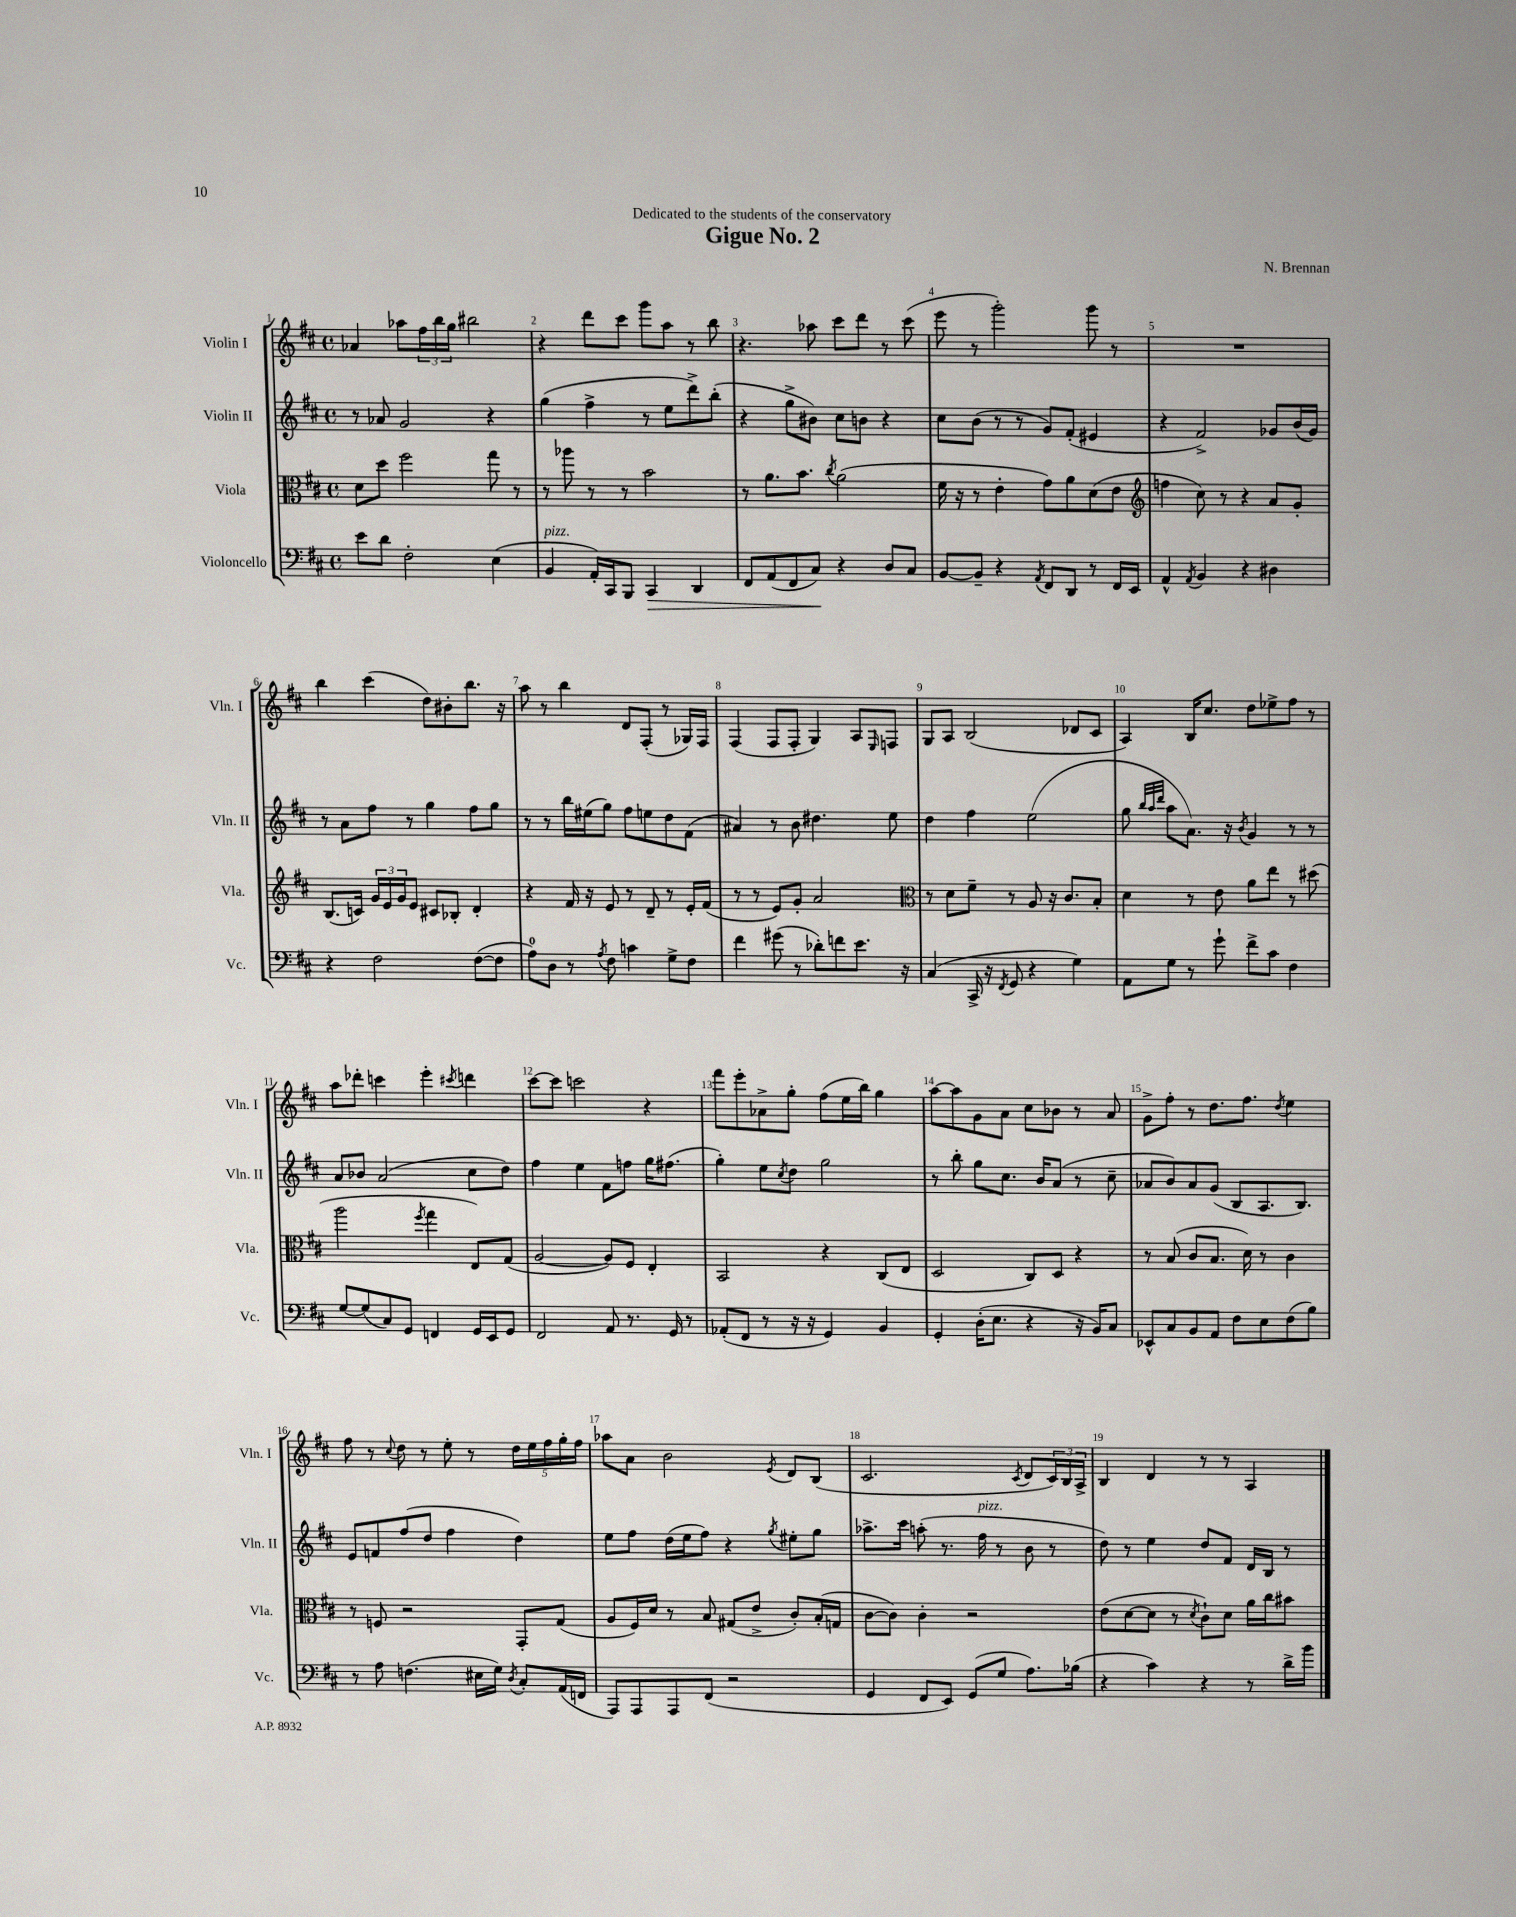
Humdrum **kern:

**kern	**dynam	**kern	**kern	**kern
*part4	*part4	*part3	*part2	*part1
*staff4	*staff4	*staff3	*staff2	*staff1
*I"Violoncello	*	*I"Viola	*I"Violin II	*I"Violin I
*I'Vc.	*	*I'Vla.	*I'Vln. II	*I'Vln. I
*clefF4	*	*clefC3	*clefG2	*clefG2
*k[f#c#]	*	*k[f#c#]	*k[f#c#]	*k[f#c#]
*M4/4	*	*M4/4	*M4/4	*M4/4
*met(c)	*	*met(c)	*met(c)	*met(c)
=1	=1	=1	=1	=1
8e\L	.	8d\L	8r	4a-X/
8d\J	.	8dd\J	8a-X/	.
2F#'\	.	2ff#\	2g/	8aa-X\L
.	.	.	.	24ff#\L
.	.	.	.	24bb\
.	.	.	.	24gg\JJ
.	.	.	.	2bb#X\
(4E\	.	8gg\	4r	.
.	.	8r	.	.
=2	=2	=2	=2	=2
!LO:TX:a:i:t=pizz.	!	!	!	!
4BB/	.	8r	(4gg\	4r
.	.	8aa-X\	.	.
16AA'/LL)	.	8r	4ff#^\	8ddd\L
16CC#/J	.	.	.	.
8BBB/J	.	8r	.	8ccc#\J
!	!LO:HP:b	!	!	!
4CC#/	>	2b\	8r	8ggg\L
.	.	.	8ee\L	8aa\J
4DD/	.	.	8ddd^\)	8r
.	.	.	(8bb'\J	8bb\
=3	=3	=3	=3	=3
8FF#/L	.	8r	4r	4.r
(8AA/	.	8.a\L	.	.
8FF#/	.	.	8gg^\L	.
.	.	8.b\J	.	.
8C#/J)	.	.	8b#X\J)	8aa-X\
.	.	8qcc#/	.	.
4r	]	(2a\	8cc#\L	8ccc#\L
.	.	.	8bn\J	8ddd\J
8D/L	.	.	4r	8r
8C#/J	.	.	.	(8ccc#\
=4	=4	=4	=4	=4
[8BB/L	.	16f#\	8cc#\L	8eee\
.	.	16r	.	.
8BB~/J]	.	8r	(8b\J	8r
4r	.	4e'\	8r	2ggg'\)
.	.	.	8r	.
8qAA/	.	.	.	.
8FF#/L	.	8g\L)	8g/L)	.
8DD/J	.	8a\	(8f#'/J	.
8r	.	(8d\	4e#X/	8ggg\
16FF#/LL	.	8e\J	.	8r
16EE/JJ	.	.	.	.
=5	=5	=5	=5	=5
*	*	*clefG2	*	*
4AA^^/	.	4ffn\	4r	1r
8qAA/	.	.	.	.
4BB/	.	8cc#\)	2f#^/)	.
.	.	8r	.	.
4r	.	4r	.	.
4D#X\	.	8a/L	8g-X/L	.
.	.	8g'/J	(16b/L	.
.	.	.	16g-/JJ)	.
!!LO:LB:g=z
=6	=6	=6	=6	=6
4r	.	(8.B/L	8r	4bb\
.	.	.	8a\L	.
.	.	16cn/Jk)	.	.
2F#\	.	24g/LL	8ff#\J	(4ccc#\
.	.	24e/	.	.
.	.	24g/J	.	.
.	.	8e/J	8r	.
.	.	8c#X/L	4gg\	8dd\L)
.	.	8B-X'/J	.	8b#X'\
([8F#\L	.	4d'/	8ff#\L	8.bb\J
8F#\J]	.	.	8gg\J	.
.	.	.	.	16r
=7	=7	=7	=7	=7
8A\L)	.	4r	8r	8aa\
8D\J	.	.	8r	8r
8r	.	16f#/	16bb\LL	4bb\
.	.	16r	(16ee#X\J	.
8qA/	.	.	.	.
8F#\	.	8e/	8gg\J)	.
4cn\	.	8r	8ff#\L	8d/L
.	.	8d~/	8een\	(8F#'/J
8G^\L	.	8r	8dd\	8r
8F#\J	.	16e'/LL	(8f#\J	16G-X/LL)
.	.	(16f#/JJ	.	16F#/JJ
=8	=8	=8	=8	=8
4f#\	.	8r	4a#X/)	(4F#/
.	.	8r	.	.
(8g#X\	.	8e/L)	8r	8F#/L
8r	.	8g'/J	8b\	8F#'/J
8d-X'\L)	.	2a/	4.dd#X\	4G/)
8fn\	.	.	.	.
8.e\J	.	.	.	8A/L
.	.	.	.	16qqE/
.	.	.	8ee\	8Fn/J
16r	.	.	.	.
=9	=9	=9	=9	=9
*	*	*clefC3	*	*
(4C#/	.	8r	4dd\	8G/L
.	.	8d\L	.	8A/J
16CC#^/	.	8f#~\J	4ff#\	(2B/
16r	.	.	.	.
8qFF#/	.	.	.	.
8GG/	.	8r	.	.
4r	.	8A/	(2ee\	.
.	.	16r	.	.
.	.	8.c#/L	.	.
4G\)	.	.	.	8d-X/L
.	.	8B'/J	.	8c#/J
=10	=10	=10	=10	=10
8AA\L	.	4d\	8gg\	4A/)
.	.	.	32qqbb/LLL	.
.	.	.	32qqaa/	.
.	.	.	32qqddd/JJJ	.
8G\J	.	.	8aa\L	.
8r	.	8r	8.a\J)	16B/KL
.	.	.	.	8.cc#/J
8g`\	.	8e\	.	.
.	.	.	16r	.
.	.	.	8qb/	.
8f#^\L	.	8a\L	4g/	8dd\L
8c#\J	.	8ee\J	.	8ee-X^\
4F#\	.	8r	8r	8ff#\J
.	.	(8dd#X\	8r	8r
!!LO:LB:g=z
=11	=11	=11	=11	=11
[8G/L	.	2aa\	8a/L	8aa\L
(8G/]	.	.	8b-X/J	8ddd-X'\J
8C#/)	.	.	(2a/	4cccn\
8GG/J	.	.	.	.
.	.	8qff#/	.	.
4FFn/	.	4gg\	.	4eee'\
.	.	.	.	8qccc#X/
16GG/LL	.	8E/L)	8cc#\L	4dddn\
16EE/J	.	.	.	.
8GG/J	.	(8G/J	8dd\J)	.
=12	=12	=12	=12	=12
2FF#/	.	[2A/	4ff#\	[8ccc#\L
.	.	.	.	8ccc#\J]
.	.	.	4ee\	2cccn\
8AA/	.	8A/L])	8f#\L	.
8.r	.	8F#/J	8ffn\J	.
.	.	4E'/	16gg\KL	4r
16GG/	.	.	(8.ff#X\J	.
8r	.	.	.	.
=13	=13	=13	=13	=13
(8AA-X'/L	.	2BB/	4gg'\)	8fff#\L
8FF#/J	.	.	.	8eee'\
8r	.	.	8ee\L	8a-X^\
.	.	.	8qcc#/	.
16r	.	.	8dd\J	8gg'\J
16r	.	.	.	.
4GG/)	.	4r	2gg\	(8ff#\L
.	.	.	.	16ee\L
.	.	.	.	16bb\JJ)
4BB/	.	(8C#/L	.	4gg\
.	.	8E/J	.	.
=14	=14	=14	=14	=14
4GG'/	.	2D/	8r	[8aa\L
.	.	.	8bb'\	8aa\]
(16D'\KL	.	.	8gg\L	8g\
8.E\J	.	.	.	.
.	.	.	8.cc#\J	8a\J
4r	.	8C#/L)	.	8cc#\L
.	.	.	16b/KL	.
.	.	8D/J	(8a/J	8b-X\J
16r	.	4r	8r	8r
16BB/KL)	.	.	.	.
8C#/J	.	.	8cc#~\	8a/
=15	=15	=15	=15	=15
8EE-X^^/L	.	8r	8a-X/L	8g^\L
8C#/	.	(8B/	8b/)	8ff#'\J
8BB/	.	8c#/L	8a-/	8r
8AA/J	.	8.B/J	(8g/J	8.dd\L
8F#\L	.	.	8B/L	.
.	.	16d\)	.	8.ff#\J
8E\	.	8r	8.A/	.
.	.	.	.	8qdd/
(8F#\	.	4c#\	.	4ee\
.	.	.	8.B/J)	.
8B\J)	.	.	.	.
!!LO:LB:g=z
=16	=16	=16	=16	=16
8r	.	8r	8e/L	8ff#\
8A\	.	8Fn/	8fn/	8r
.	.	.	.	8qqcc#/
(4.Fn\	.	2r	(8ff#/	8dd\
.	.	.	8dd/J	8r
.	.	.	4ff#\	8ee'\
16E#X\LL	.	.	.	8r
16G\JJ)	.	.	.	.
8qD/	.	.	.	.
8C#'/L	.	8GG'/L	4dd\)	20dd\LL
.	.	.	.	20ee\
.	.	.	.	20ff#\
(16AA/L	.	(8G/J	.	.
.	.	.	.	20gg'\
16FFn/JJ	.	.	.	.
.	.	.	.	20ff#\JJ
=17	=17	=17	=17	=17
8AAA/L)	.	8A/L	8ee\L	8aa-X\L
8AAA/	.	16F#/L)	8ff#\J	8a\J
.	.	16d/JJ	.	.
8AAA/	.	8r	(16dd\LL	2b\
.	.	.	16ee\J	.
(8FF#/J	.	8B/	8ff#\J)	.
2r	.	(8G#X/L	4r	.
.	.	8e^/J	.	.
.	.	.	8qgg/	8qe/
.	.	8c#'/L)	8ee#X'\L	8d/L
.	.	(16B'/L	8gg\J	(8B/J
.	.	16Gn/JJ	.	.
=18	=18	=18	=18	=18
4GG/	.	[8c#\L	8.aa-X^\L	2.c#/
.	.	8c#\J])	.	.
.	.	.	16ccc#\Jk	.
8FF#/L	.	4c#'\	(8aan'\	.
8EE/J)	.	.	8.r	.
(8GG/L	.	2r	.	.
!	!	!	!LO:TX:a:i:t=pizz.	!
.	.	.	16ff#\	.
8G/J	.	.	8r	.
.	.	.	.	8qc#/
8.A\L)	.	.	8b\	8d/L
.	.	.	8r	24c#/L)
.	.	.	.	24B/
(16B-X\Jk	.	.	.	.
.	.	.	.	24A^/JJ
=19	=19	=19	=19	=19
4r	.	(8e\L	8dd\)	4B/
.	.	[8d\	8r	.
4c#\)	.	8d\J]	4ee\	4d/
.	.	8r	.	.
.	.	8qd/	.	.
4r	.	8c#`\L)	8dd/L	8r
.	.	8d\J	8f#/J	8r
8r	.	16a\LL	16d/LL	4A/
.	.	16cc#\J	16B/JJ	.
16d^\LL	.	8b#X\J	8r	.
16b\JJ	.	.	.	.
==	==	==	==	==
*-	*-	*-	*-	*-
